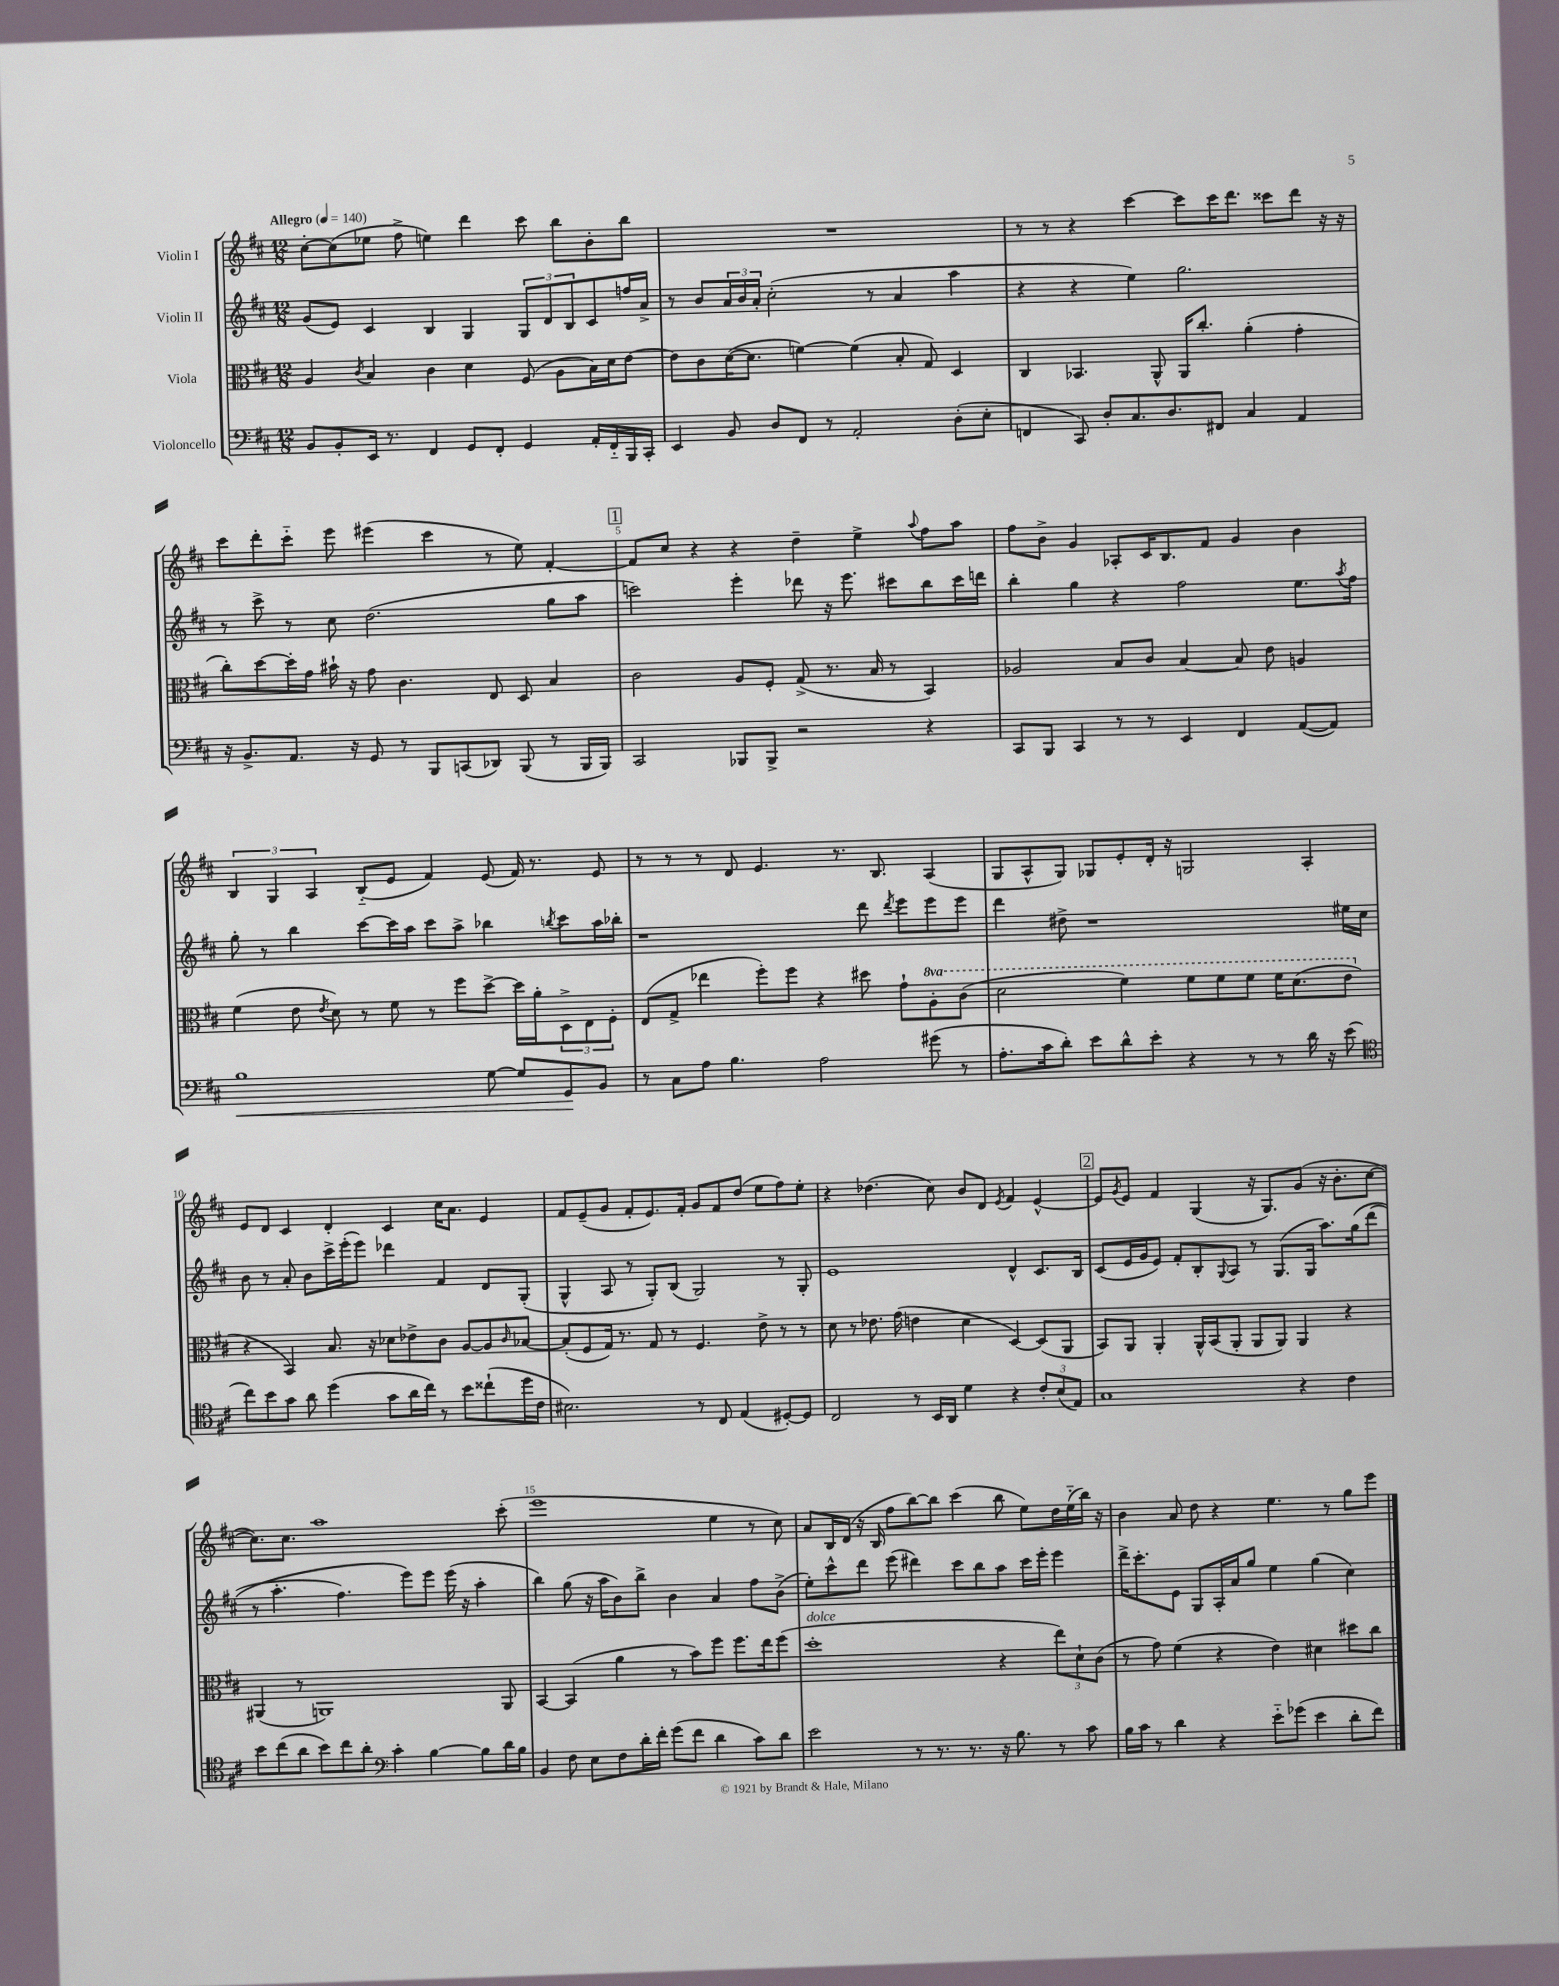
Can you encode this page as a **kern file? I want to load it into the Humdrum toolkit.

**kern	**kern	**kern	**kern
*staff4	*staff3	*staff2	*staff1
*clefF4	*clefC3	*clefG2	*clefG2
*k[f#c#]	*k[f#c#]	*k[f#c#]	*k[f#c#]
*M12/8	*M12/8	*M12/8	*M12/8
*MM140	*MM140	*MM140	*MM140
8BB	4A	(8g	[8cc#'
8BB'	.	8e)	(8cc#]
.	8qc#	.	.
16EE	4B	4c#	8ee-
8.r	.	.	.
.	.	.	8ff#^
4FF#	4c#	4B	4ee)
8GG	4d	4G	4ddd
8FF#'	.	.	.
4GG	(8F#	12G	8ccc#
.	.	12d	.
.	8A	.	8bb
.	.	12B	.
16AA'	16B)	8c#	8b'
16FF#'~	16d	.	.
16BBB	[8e	16ff	8bb
16CC#'	.	16a^	.
=	=	=	=
4EE	8e]	8r	1.r
.	8c#	8b	.
8BB	([16d	24a	.
.	.	24b	.
.	8.d]	.	.
.	.	24a'	.
8D	.	(2cc#'	.
8FF#	[4f)	.	.
8r	.	.	.
2AA'	(4f]	.	.
.	.	8r	.
.	8B'	4a	.
.	8G)	.	.
(8D'	4D	4aa	.
8E'	.	.	.
=	=	=	=
4FF	4C#	4r	8r
.	.	.	8r
8CC#)	4.BB-	4r	4r
8D'	.	.	.
8.C#	.	4ee)	[4ccc#
.	8AA^^	.	.
8.D	.	.	.
.	16AA	2.gg	8ccc#]
.	8.cc#'	.	.
8FF#	.	.	16ccc#
.	.	.	8.ddd
4C#	(4a'	.	.
.	.	.	8ccc##
4AA	4g'	.	8ddd
.	.	.	16r
.	.	.	16r
=	=	=	=
16r	8cc#')	8r	8ccc#
8.BB^	.	.	.
.	[8dd	8ccc#^	8ddd'
8.AA	16dd']	8r	8ccc#'~
.	16g	.	.
.	16b#`	8cc#	8eee
16r	16r	.	.
8GG	8g	(2.dd	(4eee#
8r	4.c#	.	.
8BBB	.	.	4ccc#
(8CC	.	.	.
8DD-)	8E	.	8r
(8BBB	8D	.	8ee)
8r	4B	8gg	[4f#'
16BBB	.	8aa	.
16BBB)	.	.	.
=	=	=	=
2CC#	2c#	2ccc)	8f#]
.	.	.	8cc#
.	.	.	4r
8BBB-	8A	4eee'	4r
8BBB-^	8F#'	.	.
2r	(8G^	8ddd-	4dd~
.	8.r	16r	.
.	.	8.eee	.
.	.	.	4ee^
.	16B	.	.
.	8r	8ccc#	.
.	.	.	8qqaa
4r	4BB)	8bb	8ff#
.	.	16ccc#	8aa
.	.	16ddd	.
=	=	=	=
8CC#	2A-	4bb'	8ff#
8BBB	.	.	8b^
4CC#	.	4gg	4g
8r	8B	4r	8A-'
8r	8c#	.	16c#
.	.	.	8.B
4EE	[4B	2ff#	.
.	.	.	8f#
4FF#	8B]	.	4g
.	8e	.	.
([8AA	4A	8.ee	4b
8AA])	.	.	.
.	.	8qaa	.
.	.	16ff#	.
=	=	=	=
1B	(4f#	8gg'	6B
.	.	8r	.
.	.	.	6G
.	8e	4bb	.
.	.	.	6A
.	8qe	.	.
.	8d)	.	.
.	8r	[8ccc#	(8B'~
.	8f#	16ccc#]	8e
.	.	16aa	.
.	8r	8ccc#	4f#)
.	8ff#	8aa^	.
[8G	[8dd^	4bb-	(8e
8G]	16dd]	.	16f#)
.	16a'	.	8.r
.	.	8qbb	.
8GG	12D^	8ccc#	.
.	12E	.	.
8BB	.	16aa	8e
.	12F#'	.	.
.	.	16bb-'	.
=	=	=	=
8r	(8E	1r	8r
8C#	8G^	.	8r
8A	4ee-	.	8r
4.B	.	.	8d
.	8ff#')	.	4.e
.	8ff#	.	.
2A	4r	.	.
.	.	.	8.r
.	8dd#	8ddd	.
.	.	.	8.B
.	.	8qddd	.
.	8g`	8eee	.
(8g#	8a'	8eee	(4A
8r	(8cc#	8eee	.
=	=	=	=
8.A'	2dd	4ddd	8G
.	.	.	8A^^
16c#	.	.	.
8d')	.	8dd#^	8G)
8e	.	1r	8G-
8d^^	4ff#)	.	8e'
8e'	.	.	16d'
.	.	.	16r
4r	8ff#	.	2G
.	8ff#	.	.
8r	8ff#	.	.
8r	16ff#	.	.
.	(8.dd	.	.
16d	.	.	4A'
16r	.	.	.
(8e	8ee	16ee#	.
.	.	16cc#	.
=	=	=	=
*clefC4	*	*	*
8cc#)	4r	8b	8e
8b	.	8r	8d
8g	4BB)	8a'	4c#
8a	.	8b	.
(4dd	8.B	16ccc#^	4d'
.	.	(16eee'	.
.	.	8eee)	.
.	16r	.	.
8g	8d-	4ddd-	4c#
16a	8e-^	.	.
16cc#)	.	.	.
8r	8c#	4f#	16cc#
.	.	.	8.a
8b	[8A	.	.
(8cc##`	8A]	8d	4e
.	16qqc#	.	.
16dd	[8B-	(8G'	.
16c#	.	.	.
=	=	=	=
2.B#)	(8B-']	4G^^	8f#
.	8F#	.	(8e~
.	16G)	8A	8g
.	8.r	.	.
.	.	8r	8f#'
.	8G	8G')	8.e)
.	8r	(8B	.
.	.	.	16f#'
8r	4.F#	2G)	8g
8C#	.	.	8f#
(4E	.	.	(8dd
.	8e^	.	8ee
[8D#')	8r	8r	8ff#)
8D#]	8r	8G'	8ee'
=	=	=	=
2C#	8d	1e	4r
.	8r	.	.
.	8.e-	.	(4.dd-
.	(16g	.	.
8r	4e	.	.
16BB	.	.	8cc#)
16AA	.	.	.
4d	4d	.	8b
.	.	.	8d
.	.	.	8qe
4r	[4D)	4d^^	4f#
12c#'	(8D]	8.c#	[4e^^
(12B	.	.	.
.	8AA	.	.
12E)	.	.	.
.	.	16B	.
=	=	=	=
1G	8BB)	(8c#	8e]
.	.	.	8qg
.	8AA	16e	8e
.	.	16g	.
.	4AA'	8e)	4f#
.	.	8f#'	.
.	16AA^^	8B'	(4G
.	(16BB	.	.
.	.	8qqG	.
.	8AA'	8A	.
.	8AA	8r	16r
.	.	.	8.G)
.	8AA)	(8.G	.
4r	4AA	.	(8g
.	.	16G	.
.	.	8.aa)	16r
.	.	.	8.b'
4c#	4r	.	.
.	.	&(16gg	.
.	.	(8ddd	[8cc#
=	=	=	=
8b	(4AA#	8r	8.cc#])
(8cc#	.	4.aa'	.
.	.	.	8.cc#
8a	8r	.	.
8b)	1AA)	.	1aa
8cc#	.	4.ff#)	.
8a'	.	.	.
*clefF4	*	*	*
4c#'	.	.	.
.	.	8eee&)	.
[4B	.	8eee	.
.	.	(16eee	.
.	.	16r	.
8B]	.	4aa'	.
16d	8AA	.	(8ccc#'
16B	.	.	.
=	=	=	=
4BB	[4BB	4bb)	1eee
8F#	(4BB]	(8gg	.
8E	.	16r	.
.	.	16aa	.
8F#	4a	8b)	.
16d'	.	8bb^	.
16f#'	.	.	.
(8g	8r	4b	.
8f#	8b)	.	.
4d	8ff#	4a	4ee
.	8.ff#	.	.
8c#)	.	8ff#	8r
.	16ee	.	.
8d	(8ff#	(8b^	8cc#)
=	=	=	=
2e	1dd'	8ee')	8a
.	.	8ccc#^^	16B
.	.	.	(16d
.	.	8ddd	16r
.	.	.	16B
.	.	(8eee	8ff#
8r	.	4ddd#)	[8bb)
8.r	.	.	8bb]
.	.	8ccc#	(4ccc#
8.r	.	.	.
.	.	8bb	.
16r	4r	8aa	8bb
8.B	.	.	.
.	.	16ccc#	8ee)
.	.	16eee'	.
8r	12ee)	4eee	16dd
.	.	.	(16ee'~
.	12d`	.	.
8c#	.	.	16bb)
.	(12c#	.	.
.	.	.	16r
=	=	=	=
16B	8r	16ddd^	4b
16c#	.	8.ccc#'	.
8r	8g)	.	.
4d	(4f#	8e	8a
.	.	8G	8dd
4r	4r	16A'	4r
.	.	16a	.
.	.	8gg	.
8e'~	4e)	4ee	4.ee
(8g-	.	.	.
4e	4d#	(4gg	.
.	.	.	8r
8d'	8dd#	4cc#)	8gg
8f#)	8cc#	.	8eee
==	==	==	==
*-	*-	*-	*-
